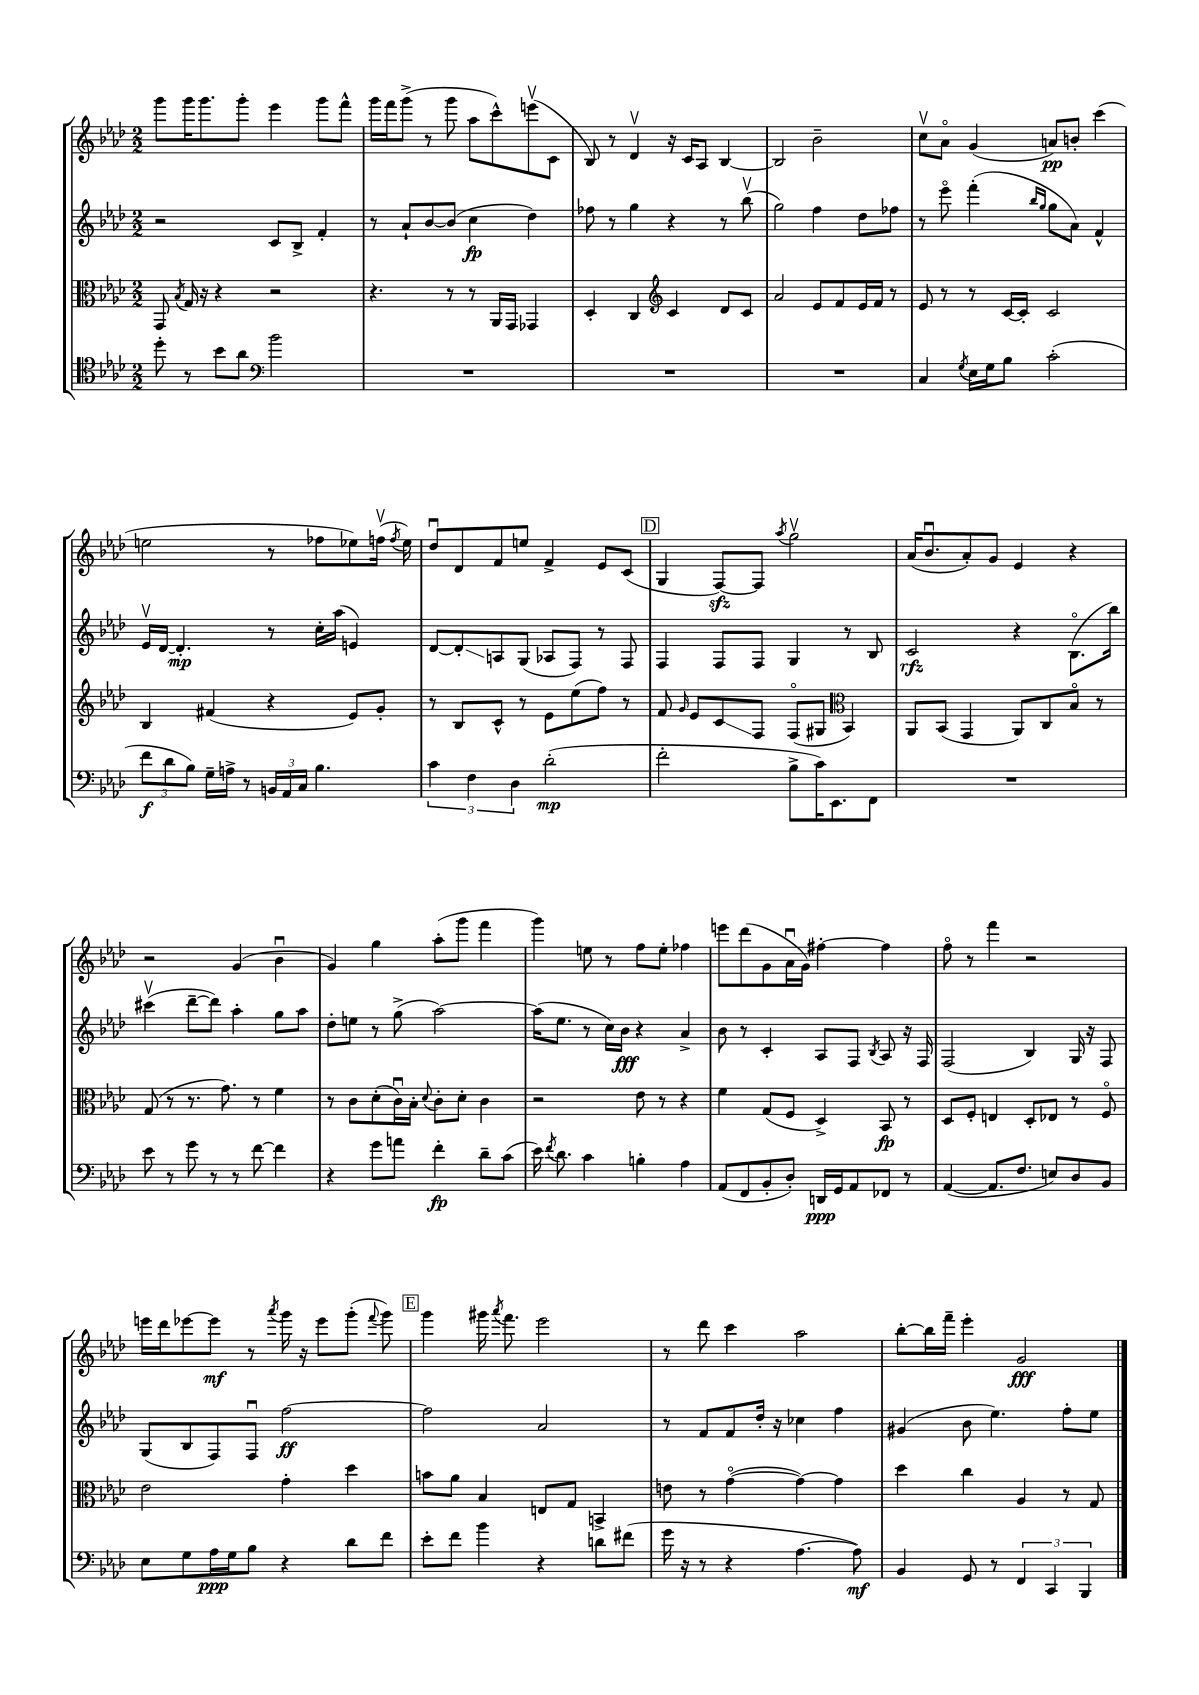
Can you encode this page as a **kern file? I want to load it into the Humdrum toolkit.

**kern	**kern	**kern	**kern
*staff4	*staff3	*staff2	*staff1
*clefC4	*clefC3	*clefG2	*clefG2
*k[b-e-a-d-]	*k[b-e-a-d-]	*k[b-e-a-d-]	*k[b-e-a-d-]
*M2/2	*M2/2	*M2/2	*M2/2
8dd-'	8GG	2r	8ggg
.	8qB-	.	.
8r	16G	.	16ggg
.	16r	.	8.ggg
8b-	4r	.	.
8a-	.	.	8ggg'
*clefF4	*	*	*
2b-	2r	8c	4eee-
.	.	8B-^	.
.	.	4f'	8ggg
.	.	.	8fff^^
=	=	=	=
1r	4.r	8r	16ggg
.	.	.	16fff
.	.	8a-`	(8ggg^
.	.	[8b-	8r
.	8r	(8b-]	8ggg
.	8r	4cc	8aa-
.	16AA-	.	8ccc^^)
.	16GG	.	.
.	4GG-	4dd-)	(8eeev
.	.	.	8c
=	=	=	=
1r	4D-'	8ff-	8B-)
.	.	8r	8r
.	4C	4gg	4d-v
*	*clefG2	*	*
.	4c	4r	16r
.	.	.	16c
.	.	.	8A-
.	8d-	8r	[4B-
.	8c	(8bb-v	.
=	=	=	=
1r	2a-	2gg)	2B-]
.	8e-	4ff	2b-~
.	8f	.	.
.	16e-	8dd-	.
.	16f	.	.
.	8r	8ff-	.
=	=	=	=
4C	8e-	8r	8ccv
.	8r	8eee-o	8a-o
8qG	.	.	.
16E-	8r	(4fff'	(4g
16G	.	.	.
8B-	[16c	.	.
.	16c']	.	.
.	.	16qqbb-	.
.	.	16qqgg	.
(2c'	2c	8gg	8a)
.	.	8a-)	8b'
.	.	4f^^	(4ccc
=	=	=	=
12f	4B-	16e-v	2ee
.	.	[16d-	.
12d-	.	.	.
.	.	4.d-']	.
12B-)	.	.	.
16G~	(4f#	.	.
16A^	.	.	.
8r	.	.	.
24BB	4r	8r	8r
24AA-	.	.	.
24C	.	.	.
4.B-	.	16cc'	8ff-
.	.	(16aa-	.
.	8e-)	4e)	8ee-)
.	8g'	.	(16ffv
.	.	.	8qff
.	.	.	16ee-)
=	=	=	=
6c	8r	[8d-	8dd-u
.	8B-	8d-']	8d-
6F	.	.	.
.	8c^^	8A	8f
6D-	.	.	.
.	8r	(8G	8ee
(2d-'	8e-	8A-	4f^
.	(8ee-	8F)	.
.	8ff)	8r	8e-
.	8r	8F	(8c
=	=	=	=
2f'	8f	4F	4G
.	16qqg	.	.
.	8e-	.	.
.	8c	8F	[8F)
.	8F	8F	8F]
.	.	.	8qaa-
8B-^	(8Fo	4G	2ggv
16c)	8G#	.	.
8.EE-	.	.	.
*	*clefC3	*	*
.	4BB-)	8r	.
8FF	.	8B-	.
=	=	=	=
1r	8AA-	2c	(16a-
.	.	.	8.b-u
.	(8BB-	.	.
.	4GG	.	8a-')
.	.	.	8g
.	8AA-)	4r	4e-
.	8C	.	.
.	8B-o	(8.B-o	4r
.	8r	.	.
.	.	16bb-)	.
=	=	=	=
8e-	(8G	(4ccc#v	2r
8r	8r	.	.
8g	8.r	[8ddd-~	.
8r	.	8ddd-])	.
.	8.g)	.	.
8r	.	4aa-'	(4g
[8f	8r	.	.
4f]	4f	8gg	4b-u
.	.	8aa-	.
=	=	=	=
4r	8r	8dd-'	4g)
.	8c	8ee	.
8g	(8d-'	8r	4gg
8a	16cu)	(8gg^	.
.	16B-'	.	.
.	8qqd-	.	.
4f'	8c'	[2aa-)	(8aa-'
.	8d-'	.	8ggg
8d-~	4c	.	4fff
(8c	.	.	.
=	=	=	=
16e-)	2r	(16aa-]	4ggg)
8qf	.	.	.
8.d-	.	8.ee-	.
4c	.	8r	8ee
.	.	16cc)	8r
.	.	16b-	.
4B'	8e-	4r	8ff
.	8r	.	8ee'
4A-	4r	4a-^	4ff-
=	=	=	=
(8AA-	4f	8b-	8eee
8FF	.	8r	(8ddd-
8BB-'	(8G	4c'	8g
8D-')	8F	.	16a-u
.	.	.	16g)
16DD	4D-^)	8A-	[4ff#'
16GG	.	.	.
8AA-	.	8F	.
.	.	8qB-	.
8FF-	8BB-	8A-	4ff#]
8r	8r	16r	.
.	.	16F	.
=	=	=	=
([4AA-	8D-	(2F	8ffo
.	8F'	.	8r
8.AA-]	4E	.	4fff
8.F	.	.	.
.	8D-'	4B-)	2r
8E)	8E-	.	.
8D-	8r	16G	.
.	.	16r	.
8BB-	8Fo	8F	.
=	=	=	=
8E-	2e-	(8G	16eee
.	.	.	16ddd-
8G	.	8B-	[8eee-
16A-	.	8F)	8eee-]
16G	.	.	.
8B-	.	8Fu	8r
.	.	.	8qaaa-
4r	4g'	[2ff	16ggg
.	.	.	16r
.	.	.	8eee-
8d-	4dd-	.	(8ggg'
.	.	.	8qqfff
8f	.	.	8ggg)
=	=	=	=
8e-'	8b	2ff]	4ggg
8f	8a-	.	.
4b-	4B-	.	16ggg#
.	.	.	8qaaa-
.	.	.	8.fff
4r	8E	2a-	2eee-
.	8G	.	.
8d	4BB^	.	.
(8f#	.	.	.
=	=	=	=
16g	8e	8r	8r
16r	.	.	.
8r	8r	8f	8ddd-
4r	([4go	8f	4ccc
.	.	16dd-'	.
.	.	16r	.
[4.A-	4g_)	4cc-	2aa-
.	4g]	4ff	.
8A-])	.	.	.
=	=	=	=
4BB-	4dd-	(4g#	[8bb-'
.	.	.	16bb-]
.	.	.	16fff~
8GG	4cc	8b-	4eee-'
8r	.	4.ee-)	.
6FF	4A-	.	2g
6CC	.	.	.
.	8r	8ff'	.
6BBB-	.	.	.
.	8G	8ee-	.
==	==	==	==
*-	*-	*-	*-
